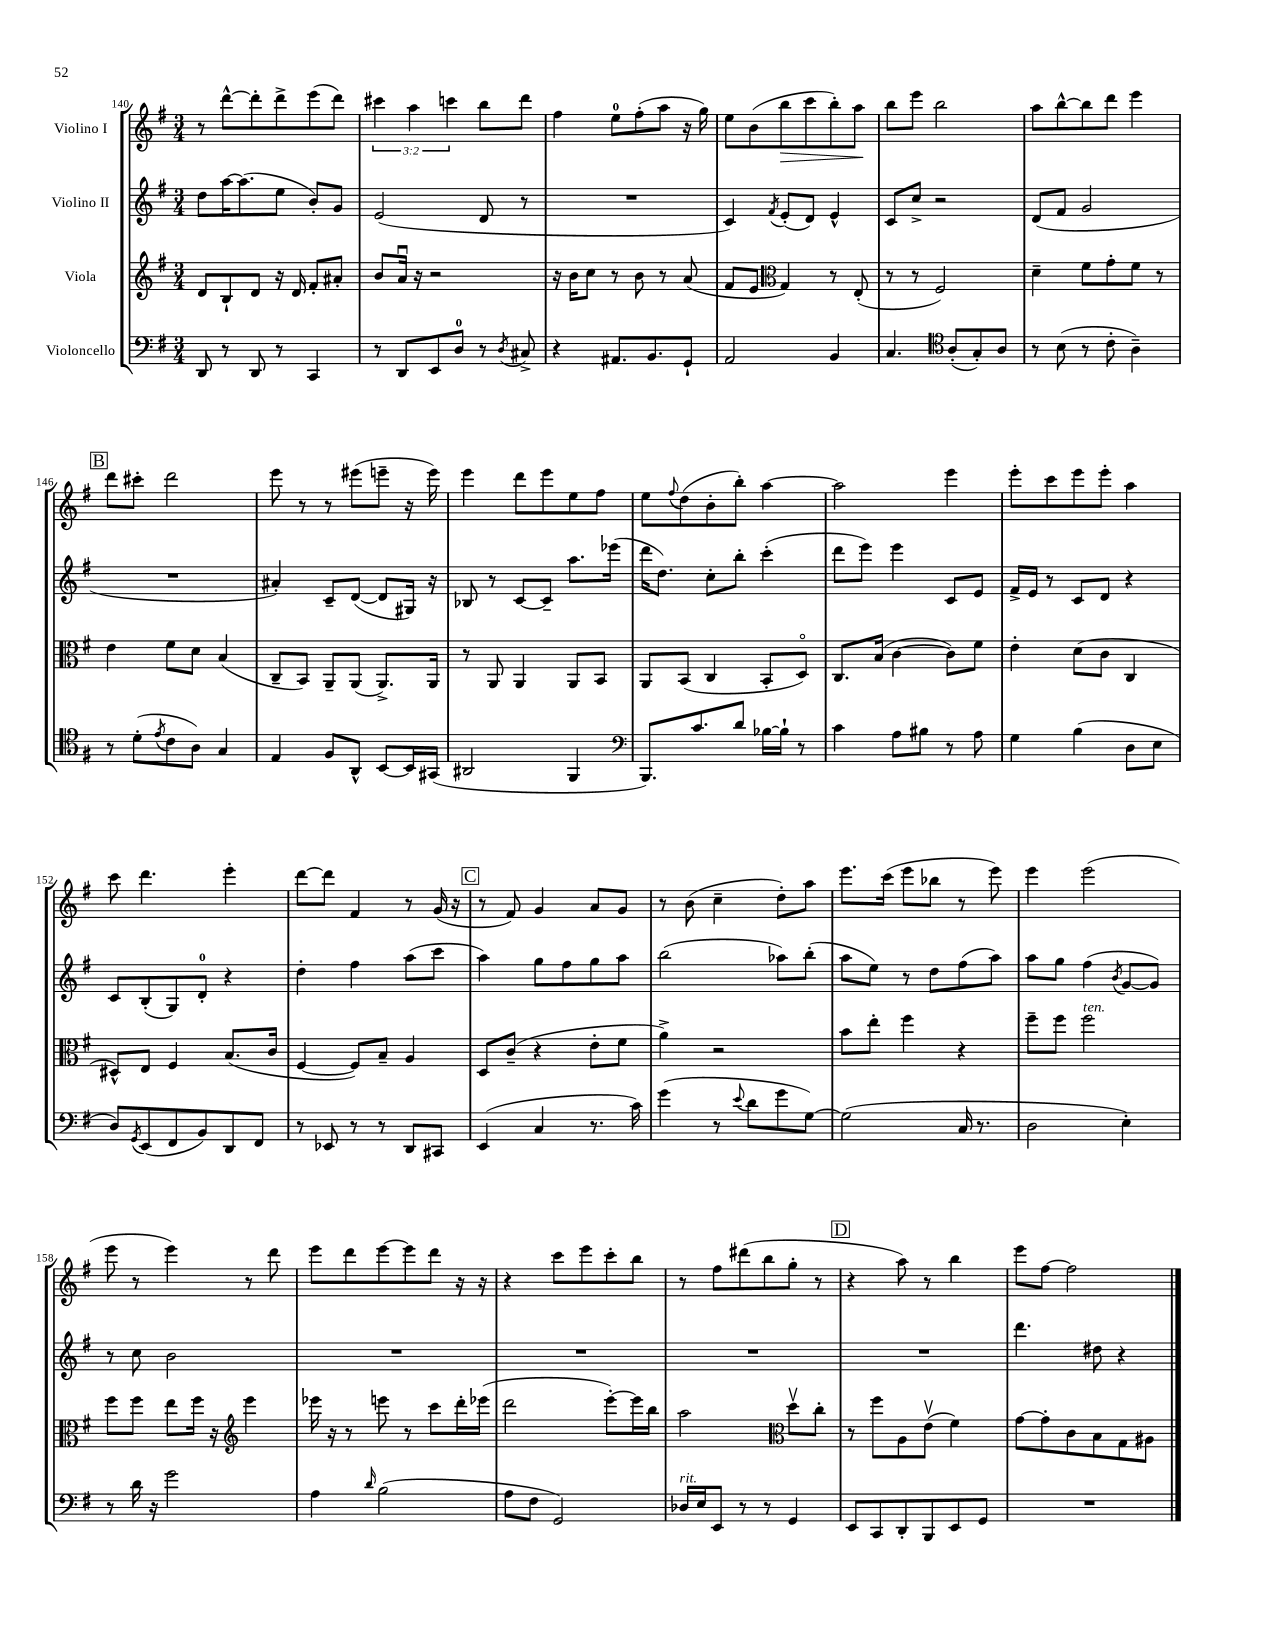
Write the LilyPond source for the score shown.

<<
\new StaffGroup <<
\new Staff = "s0" \with { instrumentName = "Violino I" } {
    \clef treble \key g \major \numericTimeSignature \time 3/4 \override Staff.TupletNumber.text = #tuplet-number::calc-fraction-text
    r8 d'''8~-^ d'''8-. d'''8-> e'''8( d'''8) |
    \tuplet 3/2 { cis'''4 a''4 c'''4 } b''8 d'''8 |
    fis''4 e''8-0 fis''8-.( a''8 r16 g''16) |
    e''8 b'8( b''8\> c'''8 b''8-.) a''8\! |
    b''8 e'''8 b''2 |
    a''8 b''8~-^ b''8 d'''8 e'''4 |
    \mark \markup { \box "B" } d'''8 cis'''8-. d'''2 |
    e'''8 r8 r8 eis'''8( e'''8-- r16 e'''16) |
    e'''4 d'''8 e'''8 e''8 fis''8 |
    e''8 \appoggiatura { fis''8 } d''8( b'8-. b''8-.) a''4~ |
    a''2 e'''4 |
    e'''8-. c'''8 e'''8 e'''8-. a''4 |
    c'''8 d'''4. e'''4-. |
    d'''8~ d'''8 fis'4 r8 g'16( r16 |
    \mark \markup { \box "C" } r8 fis'8) g'4 a'8 g'8 |
    r8 b'8( c''4-- d''8-.) a''8 |
    e'''8. c'''16( e'''8 bes''8 r8 e'''8) |
    e'''4 e'''2( |
    e'''8 r8 e'''4) r8 d'''8 |
    e'''8 d'''8 e'''8~ e'''8 d'''8 r16 r16 |
    r4 c'''8 e'''8 c'''8-. b''8 |
    r8 fis''8 dis'''8( b''8 g''8-. r8 |
    \mark \markup { \box "D" } r4 a''8) r8 b''4 |
    e'''8 fis''8~ fis''2 \bar "|." |
}
\new Staff = "s1" \with { instrumentName = "Violino II" } {
    \clef treble \key g \major \numericTimeSignature \time 3/4
    d''8 a''16~ a''8.( e''8 b'8-.) g'8 |
    e'2( d'8 r8 |
    R2. |
    c'4) \acciaccatura { fis'8 } e'8-.( d'8) e'4-^ |
    c'8 c''8-> r2 |
    d'8( fis'8 g'2 |
    \mark \markup { \box "B" } R2. |
    ais'4-.) c'8-- d'8~( d'8 gis16) r16 |
    bes8 r8 c'8~ c'8-- a''8. ees'''16( |
    d'''16 d''8.) c''8-. b''8-. c'''4-.( |
    d'''8 e'''8) e'''4 c'8 e'8 |
    fis'16-> e'16 r8 c'8 d'8 r4 |
    c'8 b8-.( g8) d'8-0-. r4 |
    d''4-. fis''4 a''8( c'''8 |
    \mark \markup { \box "C" } a''4) g''8 fis''8 g''8 a''8 |
    b''2( aes''8) b''8-.( |
    a''8 e''8) r8 d''8 fis''8( a''8) |
    a''8 g''8 fis''4( \acciaccatura { b'8 } g'8~ g'8) |
    r8 c''8 b'2 |
    R2. |
    R2. |
    R2. |
    \mark \markup { \box "D" } R2. |
    d'''4. dis''8 r4 \bar "|." |
}
\new Staff = "s2" \with { instrumentName = "Viola" } {
    \clef treble \key g \major \numericTimeSignature \time 3/4
    d'8 b8-! d'8 r16 d'16 fis'8-. ais'8-. |
    b'8 a'16\downbow r16 r2 |
    r16 b'16 c''8 r8 b'8 r8 a'8( |
    fis'8 e'8 \clef alto g4) r8 e8-.( |
    r8 r8 fis2) |
    d'4-- fis'8 g'8-. fis'8 r8 |
    \mark \markup { \box "B" } e'4 fis'8 d'8 b4( |
    c8-- b,8) a,8-- a,8( a,8.->) a,16 |
    r8 a,8 a,4 a,8 b,8 |
    a,8 b,8( c4 b,8-. d8\flageolet) |
    c8. b16( c'4~ c'8) fis'8 |
    e'4-. d'8( c'8 c4 |
    dis8-^) e8 fis4 b8.( c'16 |
    fis4~ fis8) b8-- a4 |
    \mark \markup { \box "C" } d8 c'8--( r4 e'8-. fis'8 |
    a'4->) r2 |
    b'8 e''8-. fis''4 r4 |
    fis''8-- fis''8 fis''2^\markup { \italic "ten." } |
    fis''8 fis''8 e''8 fis''16 r16 \clef treble e'''4 |
    ees'''16 r16 r8 e'''8 r8 c'''8 d'''16-. ees'''16( |
    d'''2 e'''8~-.) e'''16 b''16 |
    a''2 \clef alto d''8\upbow c''8-. |
    \mark \markup { \box "D" } r8 fis''8 a8 e'8\upbow( fis'4) |
    g'8~ g'8-. c'8 b8 g8 ais8 \bar "|." |
}
\new Staff = "s3" \with { instrumentName = "Violoncello" } {
    \clef bass \key g \major \numericTimeSignature \time 3/4
    d,8 r8 d,8 r8 c,4 |
    r8 d,8 e,8 d8-0 r8 \acciaccatura { d8 } cis8-> |
    r4 ais,8. b,8. g,8-! |
    a,2 b,4 |
    c4. \clef tenor a8-.( g8-.) a8 |
    r8 b8( r8 c'8-. a4--) |
    \mark \markup { \box "B" } r8 d'8-.( \acciaccatura { e'8 } c'8 a8) g4 |
    e4 fis8 a,8-^ b,8~ b,16 gis,16( |
    ais,2 fis,4 |
    \clef bass b,,8.) c'8. d'8 bes16~ bes16-! r8 |
    c'4 a8 bis8 r8 a8 |
    g4 b4( d8 e8 |
    d8) \acciaccatura { g,8 } e,8( fis,8 b,8) d,8 fis,8 |
    r8 ees,8 r8 r8 d,8 cis,8 |
    \mark \markup { \box "C" } e,4( c4 r8. c'16) |
    g'4( r8 \appoggiatura { e'8 } d'8 g'8 g8~) |
    g2( c16 r8. |
    d2 e4-.) |
    r8 d'16 r16 g'2 |
    a4 \grace { d'16 } b2( |
    a8 fis8 g,2) |
    des16^\markup { \italic "rit." } e16 e,8 r8 r8 g,4 |
    \mark \markup { \box "D" } e,8 c,8 d,8-. b,,8 e,8 g,8 |
    R2. \bar "|." |
}
>>
>>
\layout { \context { \Score currentBarNumber = #140 } }
